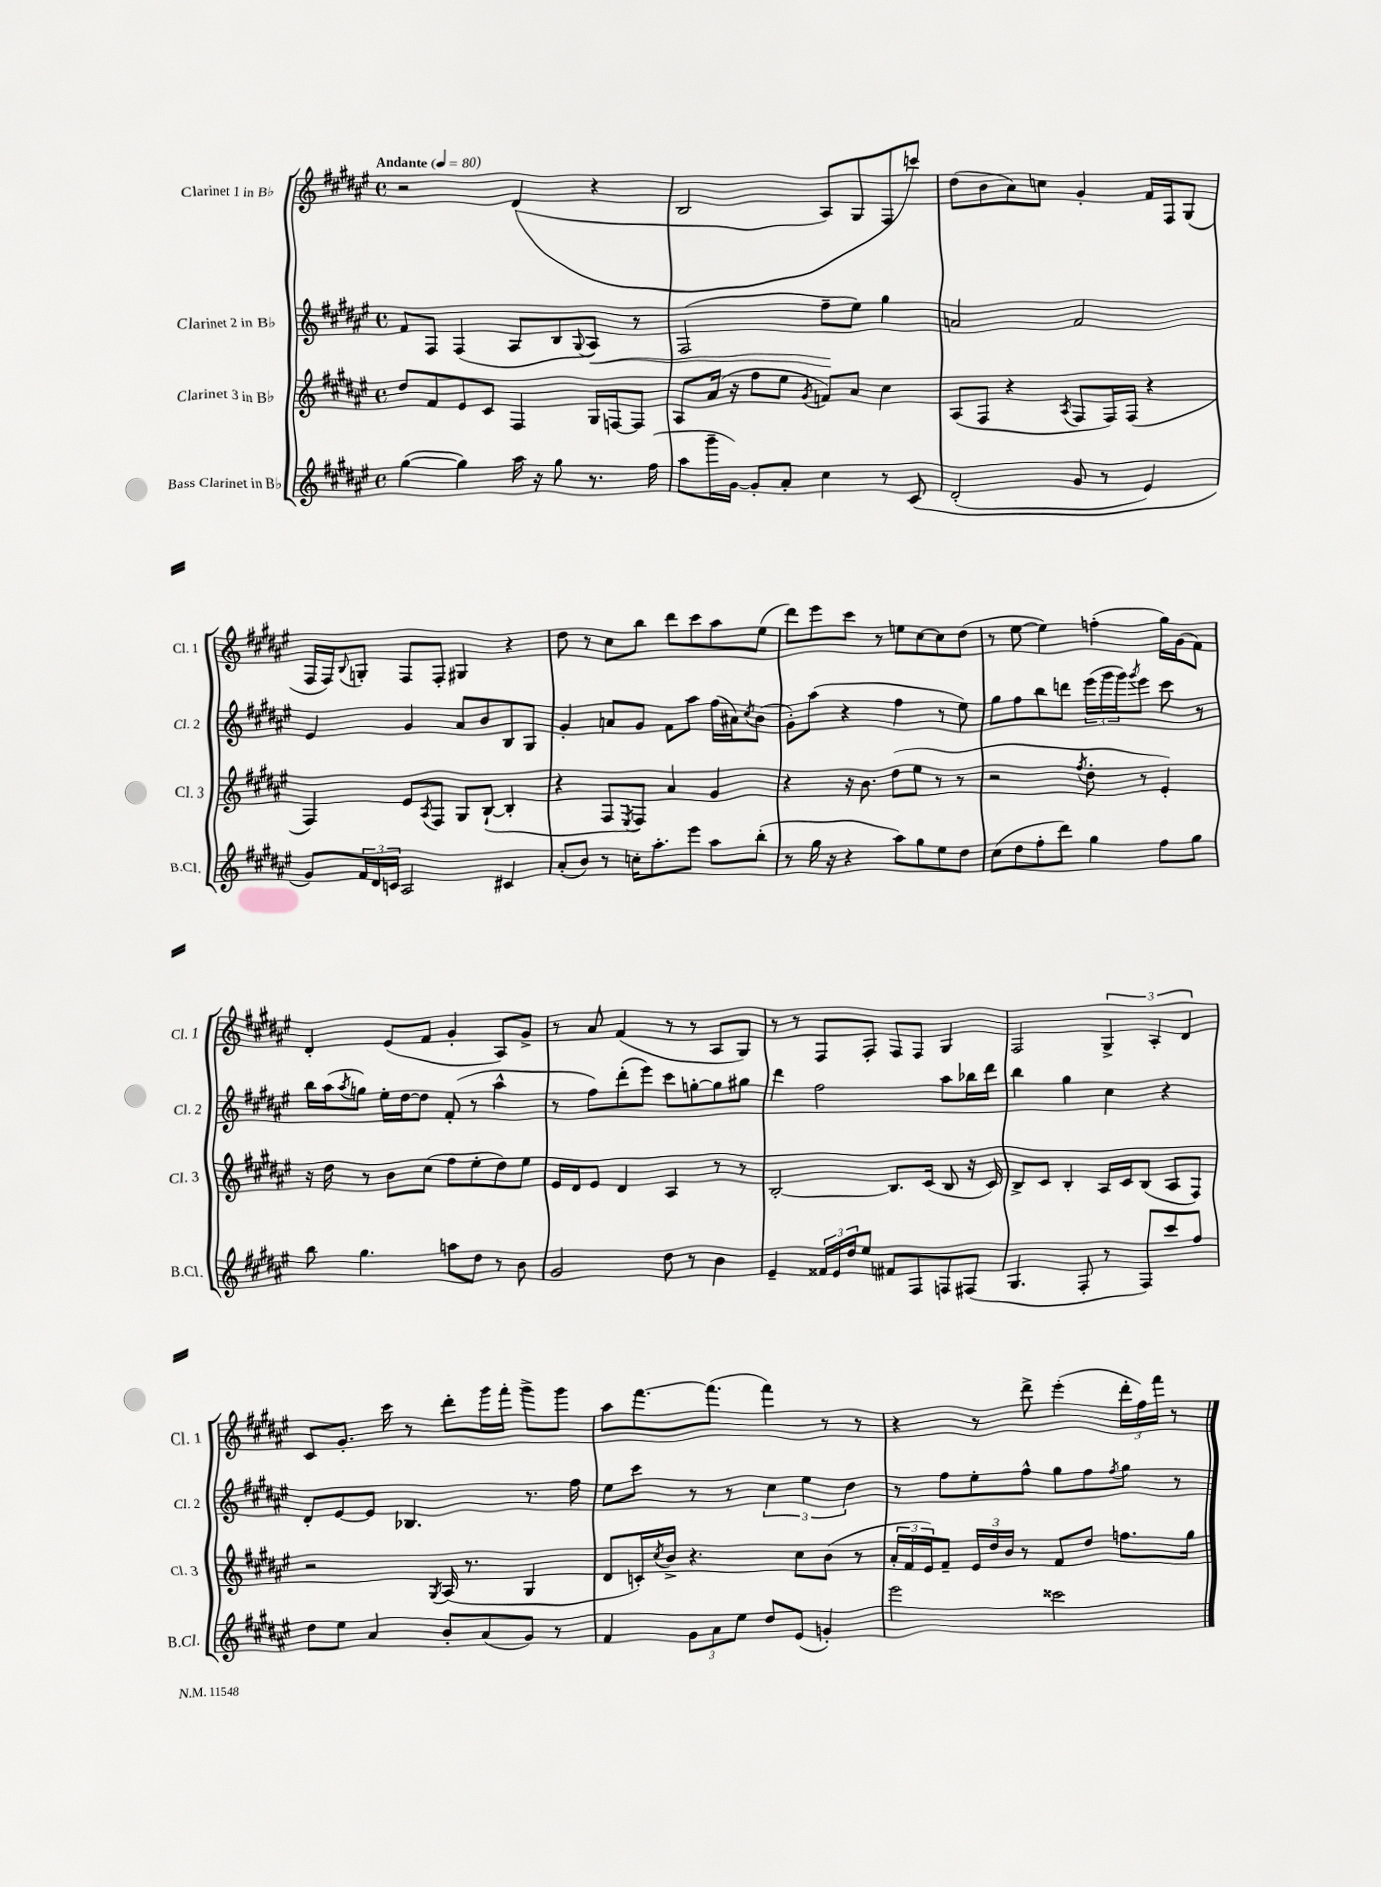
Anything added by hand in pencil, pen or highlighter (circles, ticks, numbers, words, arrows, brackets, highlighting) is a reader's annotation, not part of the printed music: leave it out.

**kern	**kern	**kern	**kern
*staff4	*staff3	*staff2	*staff1
*clefG2	*clefG2	*clefG2	*clefG2
*k[f#c#g#d#a#e#]	*k[f#c#g#d#a#e#]	*k[f#c#g#d#a#e#]	*k[f#c#g#d#a#e#]
*M4/4	*M4/4	*M4/4	*M4/4
*met(c)	*met(c)	*met(c)	*met(c)
*MM80	*MM80	*MM80	*MM80
([4gg#\	8dd#/L	8f#/L	2r
.	8f#/	8F#/J	.
4gg#\])	8e#/	(4F#/	.
.	8c#/J	.	.
16aa#\	4F#/	8A#/L	&((4d#/
16r	.	.	.
8gg#\	.	8B/	.
.	.	8qqG#/	.
8.r	16G#/LL	8A#/J)	4r
.	[16F/J	.	.
.	8F/]J	8r	.
(16ff#\	.	.	.
=	=	=	=
8aa#\L	8A#/L	(2F#/	2B/
16ggg#~\L	(16a#/Jk	.	.
[16g#\JJ)	16r	.	.
8g#'/]L	8ff#\L	.	.
8a#'/J	8ee#\J	.	.
.	8qg#/	.	.
4cc#\	8f/L)	8ff#~\L	8A#/L)
.	8a#/J	8ee#\J)	8G#/
8r	4cc#\	4gg#\	8F#/
&(8c#/	.	.	8ccc/J&)
=	=	=	=
(2d#'/	(8A#/L	2a/	(8dd#\L
.	8F#/J	.	8b\
.	4r	.	8a#\)
.	.	.	8cc\J
.	8qA#/	.	.
8g#/	8F#/L	2f#/	4g#'/
8r	16F#/L)	.	.
.	(16F#/JJ	.	.
4e#/)	4r	.	16f#/LL
.	.	.	16F#/J
.	.	.	(8G#/J
=	=	=	=
8g#/L&)	4F#/)	4e#/	16F#/LL
.	.	.	16F#/J)
.	.	.	8qqB/
24f#/L	.	.	8G'/J
24d#/	.	.	.
24c/JJ	.	.	.
2A#/	8e#/L	4g#/	8F#/L
.	8qA#/	.	.
.	8F#/J	.	8F#'/J
.	8G#/L	8a#/L	4G#/
.	([8B`/J	8b/	.
4c#/	4B'/]	8B/	4r
.	.	8G#/J	.
=	=	=	=
(8a#'/L	4r	4g#'/	8dd#\
8b/J)	.	.	8r
8r	8F#/L	8a/L	8cc#\L
.	8qE#/	.	.
16cc'\LK	8F#/J)	8g#/J	8bb\J
8.aa#'\	.	.	.
.	4a#/	8f#\L	8ddd#\L
8eee#\J	.	8aa#\J	8ccc#\
8aa#\L	4g#/	(16ff#\LL	8aa#\
.	.	16a#\J)	.
.	.	8qcc#/	.
(8bb'\J	.	(8b\J	(8ee#\J
=	=	=	=
8r	4r	8g#'\L)	8ddd#\L)
16gg#\	.	(8aa#\J	8eee#\
16r	.	.	.
4r	16r	4r	8ccc#\J
.	8.b\	.	.
.	.	.	8r
8aa#\L)	(8dd#\L	4ff#\	8ee\L
8gg#\	8ee#\J	.	[8cc#\
8ee#\	8r	8r	8cc#\]
8dd#\J	8r	8ee#\)	(8dd#\J
=	=	=	=
(8cc#\L	2r	8gg#\L	8r
8dd#\	.	8ff#\	[8ee#\
8ff#'\	.	8bb\	4ee#\])
8ddd#\J)	.	8ddd\J	.
.	8qff#/	.	.
4gg#\	8dd#'\	(24eee#\LL	(4ff'\
.	.	24ggg#\	.
.	.	24ggg#\J)	.
.	.	8qggg#/	.
.	8r	8eee#\J	.
8ff#\L	4e#'/)	8ccc#\	16gg#\LL)
.	.	.	(16g#\J
8gg#\J	.	8r	8f#\J)
=	=	=	=
8bb\	16r	16bb\LL	4d#'/
.	16dd#\	(16aa#\J	.
.	.	8qaa#/	.
4.gg#\	8r	8gg\J)	.
.	8b\L	16ee#'\LL	(8e#/L
.	.	[16dd#\J	.
.	(8cc#\J	8dd#\]J	8f#/J
8aa\L	8ff#\L	(8f#'/	4g#'/
8dd#\J	8ee#'\	8r	.
8r	8dd#\)	4aa#^^\	8A#/L)
8b\	8ee#\J	.	8g#^/J
=	=	=	=
2g#/	16e#/LL	8r	8r
.	16d#/J	.	.
.	8e#/J	8ff#\L)	8a#/
.	4d#/	(8ddd#'\	(4f#/
.	.	8eee#\J)	.
8dd#\	4A#/	8ccc#\L	8r
8r	.	[8gg'\	8r
4b\	8r	8gg\]	8A#/L
.	8r	8gg#\J	8G#/J)
=	=	=	=
4e#~/	[2B'/	4ddd#\	8r
.	.	.	8r
24f##/LL	.	2ff#\	8F#/L
24e#/	.	.	.
24dd#/J	.	.	.
8ee#/J	.	.	8F#'/J
8f#/L	8.B/]L	.	8F#/L
8F#/	.	.	8F#/J
.	(16c#/Jk	.	.
8F/	8B/	8aa#\L	4G#/
(8F#/J	16r	16bb-\L	.
.	16c#/)	16ddd#\JJ	.
=	=	=	=
4.G#/	8B^/L	4bb\	2F#/
.	8c#/J	.	.
.	4B'/	4gg#\	.
8F#'/	.	.	.
8r	16A#/LL	4cc#\	6G#^/
.	16c#/J	.	.
8F#/L)	(8B/J	.	.
.	.	.	6A#'/
8ccc#/	8A#/L	4r	.
.	.	.	6d#/
8ff#/J	8F#/J)	.	.
=	=	=	=
8dd#\L	2r	8d#'/L	8c#/L
8ee#\J	.	[8e#/	8.g#'/J
4a#/	.	8e#/]J	.
.	.	.	16ccc#\
.	.	4.B-/	8r
.	8qG#/	.	.
8b'/L	(16A#/	.	8ddd#'\L
.	8.r	.	.
(8a#/	.	.	16ggg#\L
.	.	.	16fff#'\JJ
8g#/J)	4G#/	8.r	8ggg#^\L
8r	.	.	8ggg#\J
.	.	16ff#\	.
=	=	=	=
4f#/	8d#/L	8ee#\L	8aa#\L
.	16c'/L)	8ccc#\J	[8.fff#\
.	8qcc#/	.	.
.	16b^/JJ	.	.
12g#\L	4.r	8r	.
.	.	.	(8.fff#\]J
12a#\	.	.	.
.	.	8r	.
12ee#\J	.	.	.
8dd#/L	.	6cc#\	4fff#\)
(8e#/J	8cc#\L	.	.
.	.	6ee#\	.
4g'/)	(8b\J	.	8r
.	.	6dd#\	.
.	8r	.	8r
=	=	=	=
2eee#\	24a#'/LL	8r	4r
.	24f#/	.	.
.	24e#/J)	.	.
.	8f#~/J	8ff#\L	.
.	24e#/LL	8ee#'\	8r
.	24dd#/	.	.
.	24b/JJ	.	.
.	8r	8ff#^^\J	8ddd#^\
2ccc##\	8f#/L	8gg#\L	(4eee#'\
.	8dd#/J	8ff#\	.
.	.	8qff#/	.
.	8.ff\L	8gg#\J	24ddd#'\LL
.	.	.	24ff#\)
.	.	.	24fff#\JJ
.	.	8r	8r
.	16gg#\Jk	.	.
==	==	==	==
*-	*-	*-	*-
